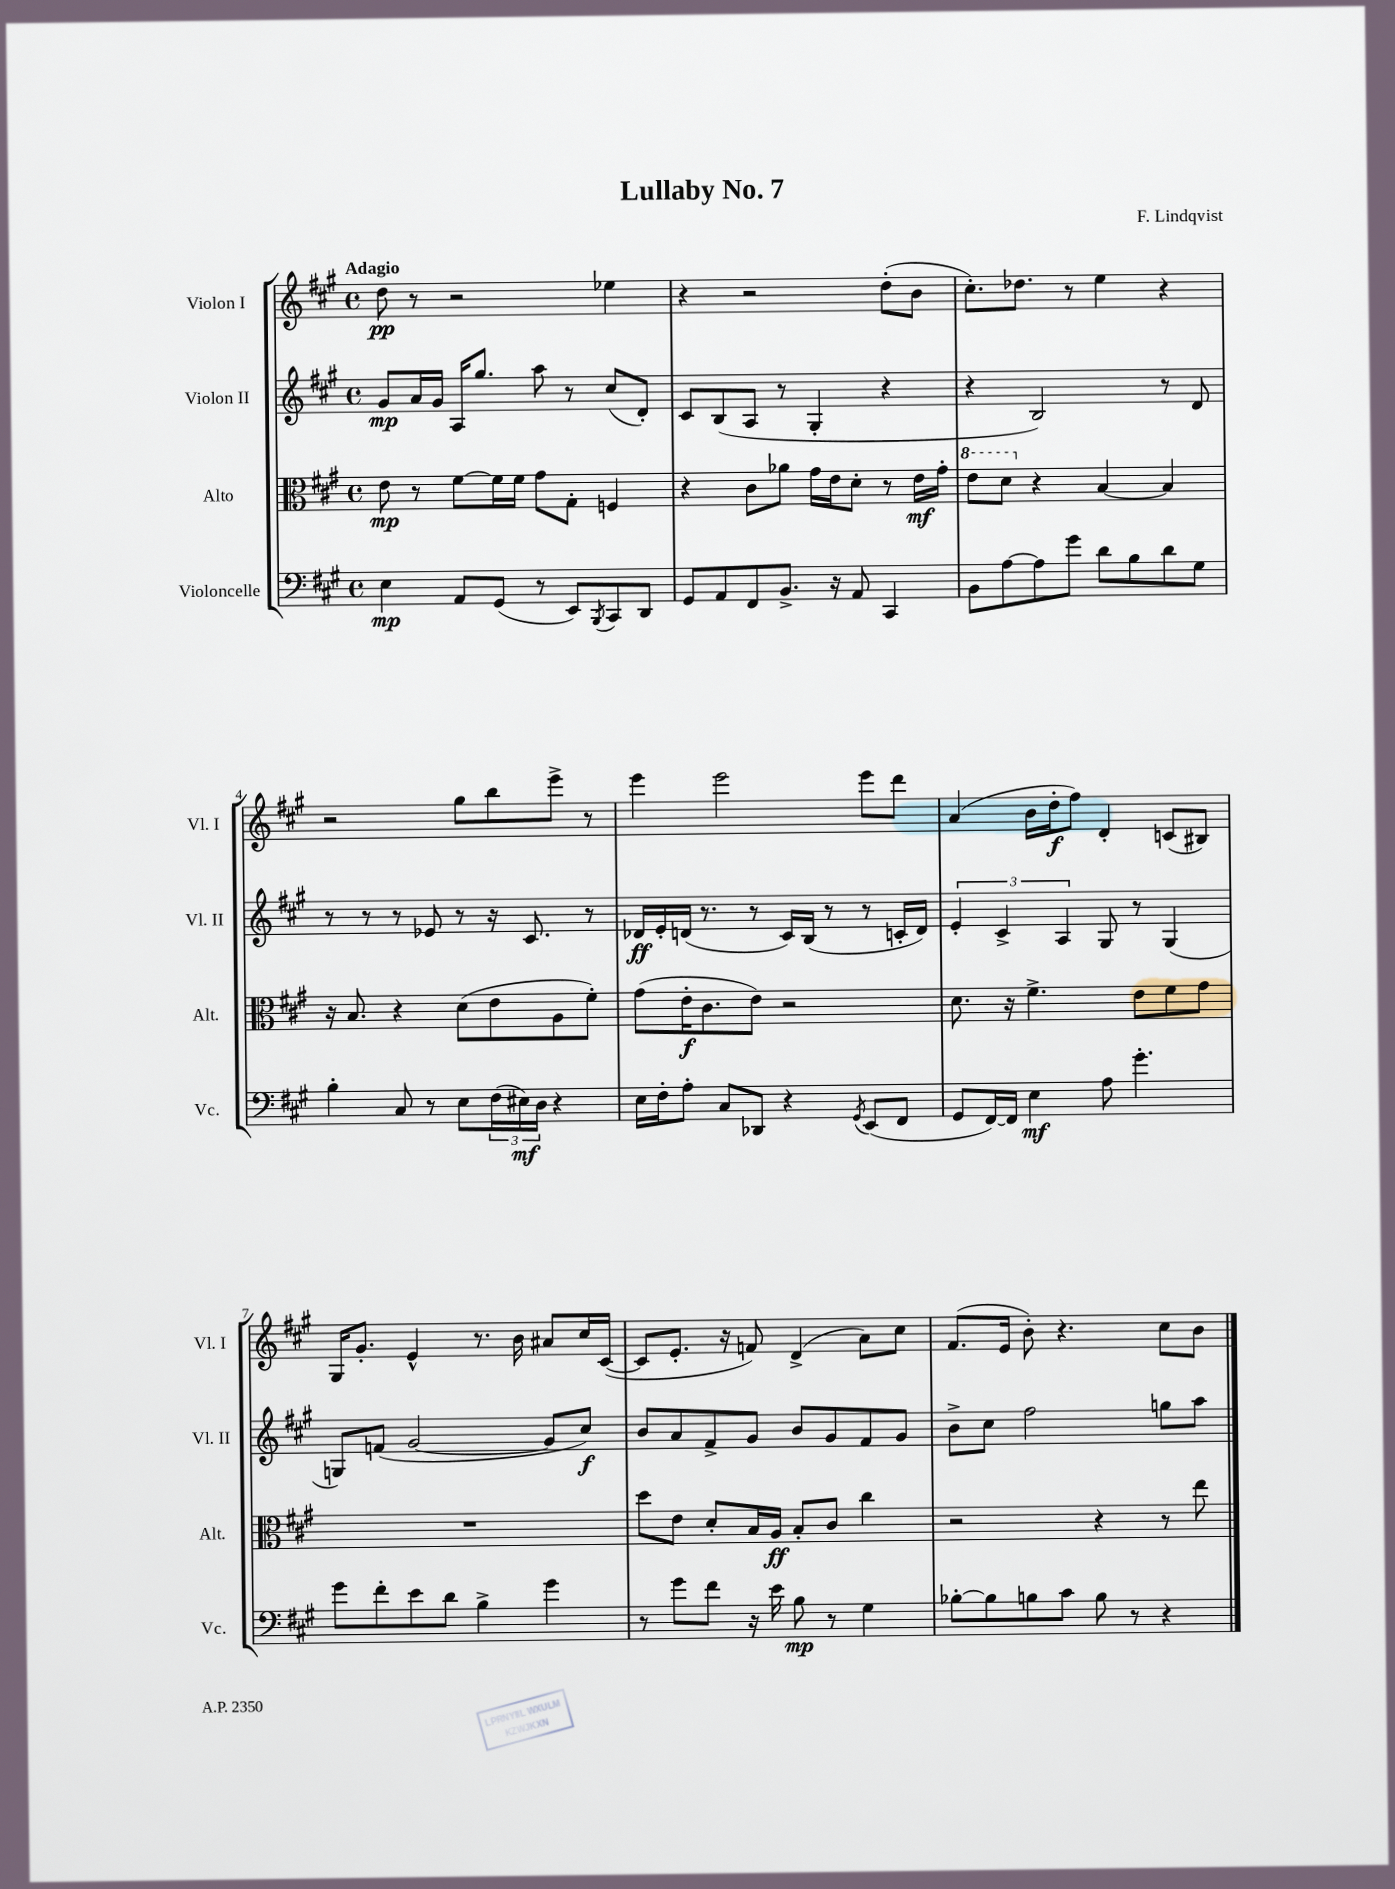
\header { title = "Lullaby No. 7" composer = "F. Lindqvist" }
<<
\new StaffGroup <<
\new Staff = "s0" \with { instrumentName = "Violon I" shortInstrumentName = "Vl. I" } {
    \clef treble \key a \major \defaultTimeSignature \time 4/4 \tempo "Adagio"
    d''8\pp r8 r2 ees''4 |
    r4 r2 d''8-.( b'8 |
    cis''8.-.) des''8. r8 e''4 r4 |
    r2 gis''8 b''8 e'''8-> r8 |
    e'''4 e'''2 e'''8 d'''8 |
    a'4( b'16 d''16-.\f fis''8) d'4-. c'8( bis8) |
    gis16 gis'8.-. e'4-^ r8. b'16 ais'8 cis''16 cis'16~( |
    cis'8 e'8.-. r16 f'8) d'4->( a'8) cis''8 |
    fis'8.( e'16 b'8-.) r4. cis''8 b'8 \bar "|." |
}
\new Staff = "s1" \with { instrumentName = "Violon II" shortInstrumentName = "Vl. II" } {
    \clef treble \key a \major \defaultTimeSignature \time 4/4
    gis'8\mp a'16 gis'16 a16 gis''8. a''8 r8 cis''8( d'8-.) |
    cis'8 b8( a8 r8 gis4-. r4 |
    r4 b2) r8 d'8 |
    r8 r8 r8 ees'8 r8 r16 cis'8. r8 |
    des'16\ff e'16-. d'16( r8. r8 cis'16) b16( r8 r8 c'16-. d'16) |
    \tuplet 3/2 { e'4-. cis'4-> a4 } gis8 r8 gis4( |
    g8) f'8( gis'2~ gis'8 cis''8\f) |
    b'8 a'8 fis'8-> gis'8 b'8 gis'8 fis'8 gis'8 |
    b'8-> cis''8 fis''2 g''8 a''8 \bar "|." |
}
\new Staff = "s2" \with { instrumentName = "Alto" shortInstrumentName = "Alt." } {
    \clef alto \key a \major \defaultTimeSignature \time 4/4
    e'8\mp r8 fis'8~ fis'16 fis'16 gis'8 gis8-. f4 |
    r4 cis'8 aes'8 gis'16 e'16 d'8-. r8 e'16\mf gis'16-. |
    \ottava #1 e''8 d''8 \ottava #0 r4 b4~ b4 |
    r16 b8. r4 d'8( e'8 a8 fis'8-.) |
    gis'8( e'16-.\f cis'8. e'8) r2 |
    d'8. r16 fis'4.-> e'8 fis'8 gis'8 |
    R1 |
    d''8 e'8 d'8-. b16 a16\ff b8-. cis'8 cis''4 |
    r2 r4 r8 e''8 \bar "|." |
}
\new Staff = "s3" \with { instrumentName = "Violoncelle" shortInstrumentName = "Vc." } {
    \clef bass \key a \major \defaultTimeSignature \time 4/4
    e4\mp a,8 gis,8( r8 e,8) \acciaccatura { b,,8 } cis,8 d,8 |
    gis,8 a,8 fis,8 b,8.-> r16 a,8 cis,4 |
    b,8 a8~ a8 gis'8 d'8 b8 d'8 gis8 |
    b4-. cis8 r8 e8 \tuplet 3/2 { fis16( eis16\mf) d16 } r4 |
    e16 fis16-. a8-. cis8 des,8 r4 \acciaccatura { gis,8 } e,8( fis,8 |
    gis,8 fis,16~) fis,16 e4\mf a8 gis'4.-. |
    gis'8 fis'8-. e'8 d'8 b4-> gis'4 |
    r8 gis'8 fis'8 r16 e'16 b8\mp r8 gis4 |
    bes8~-. bes8 b8 cis'8 b8 r8 r4 \bar "|." |
}
>>
>>
